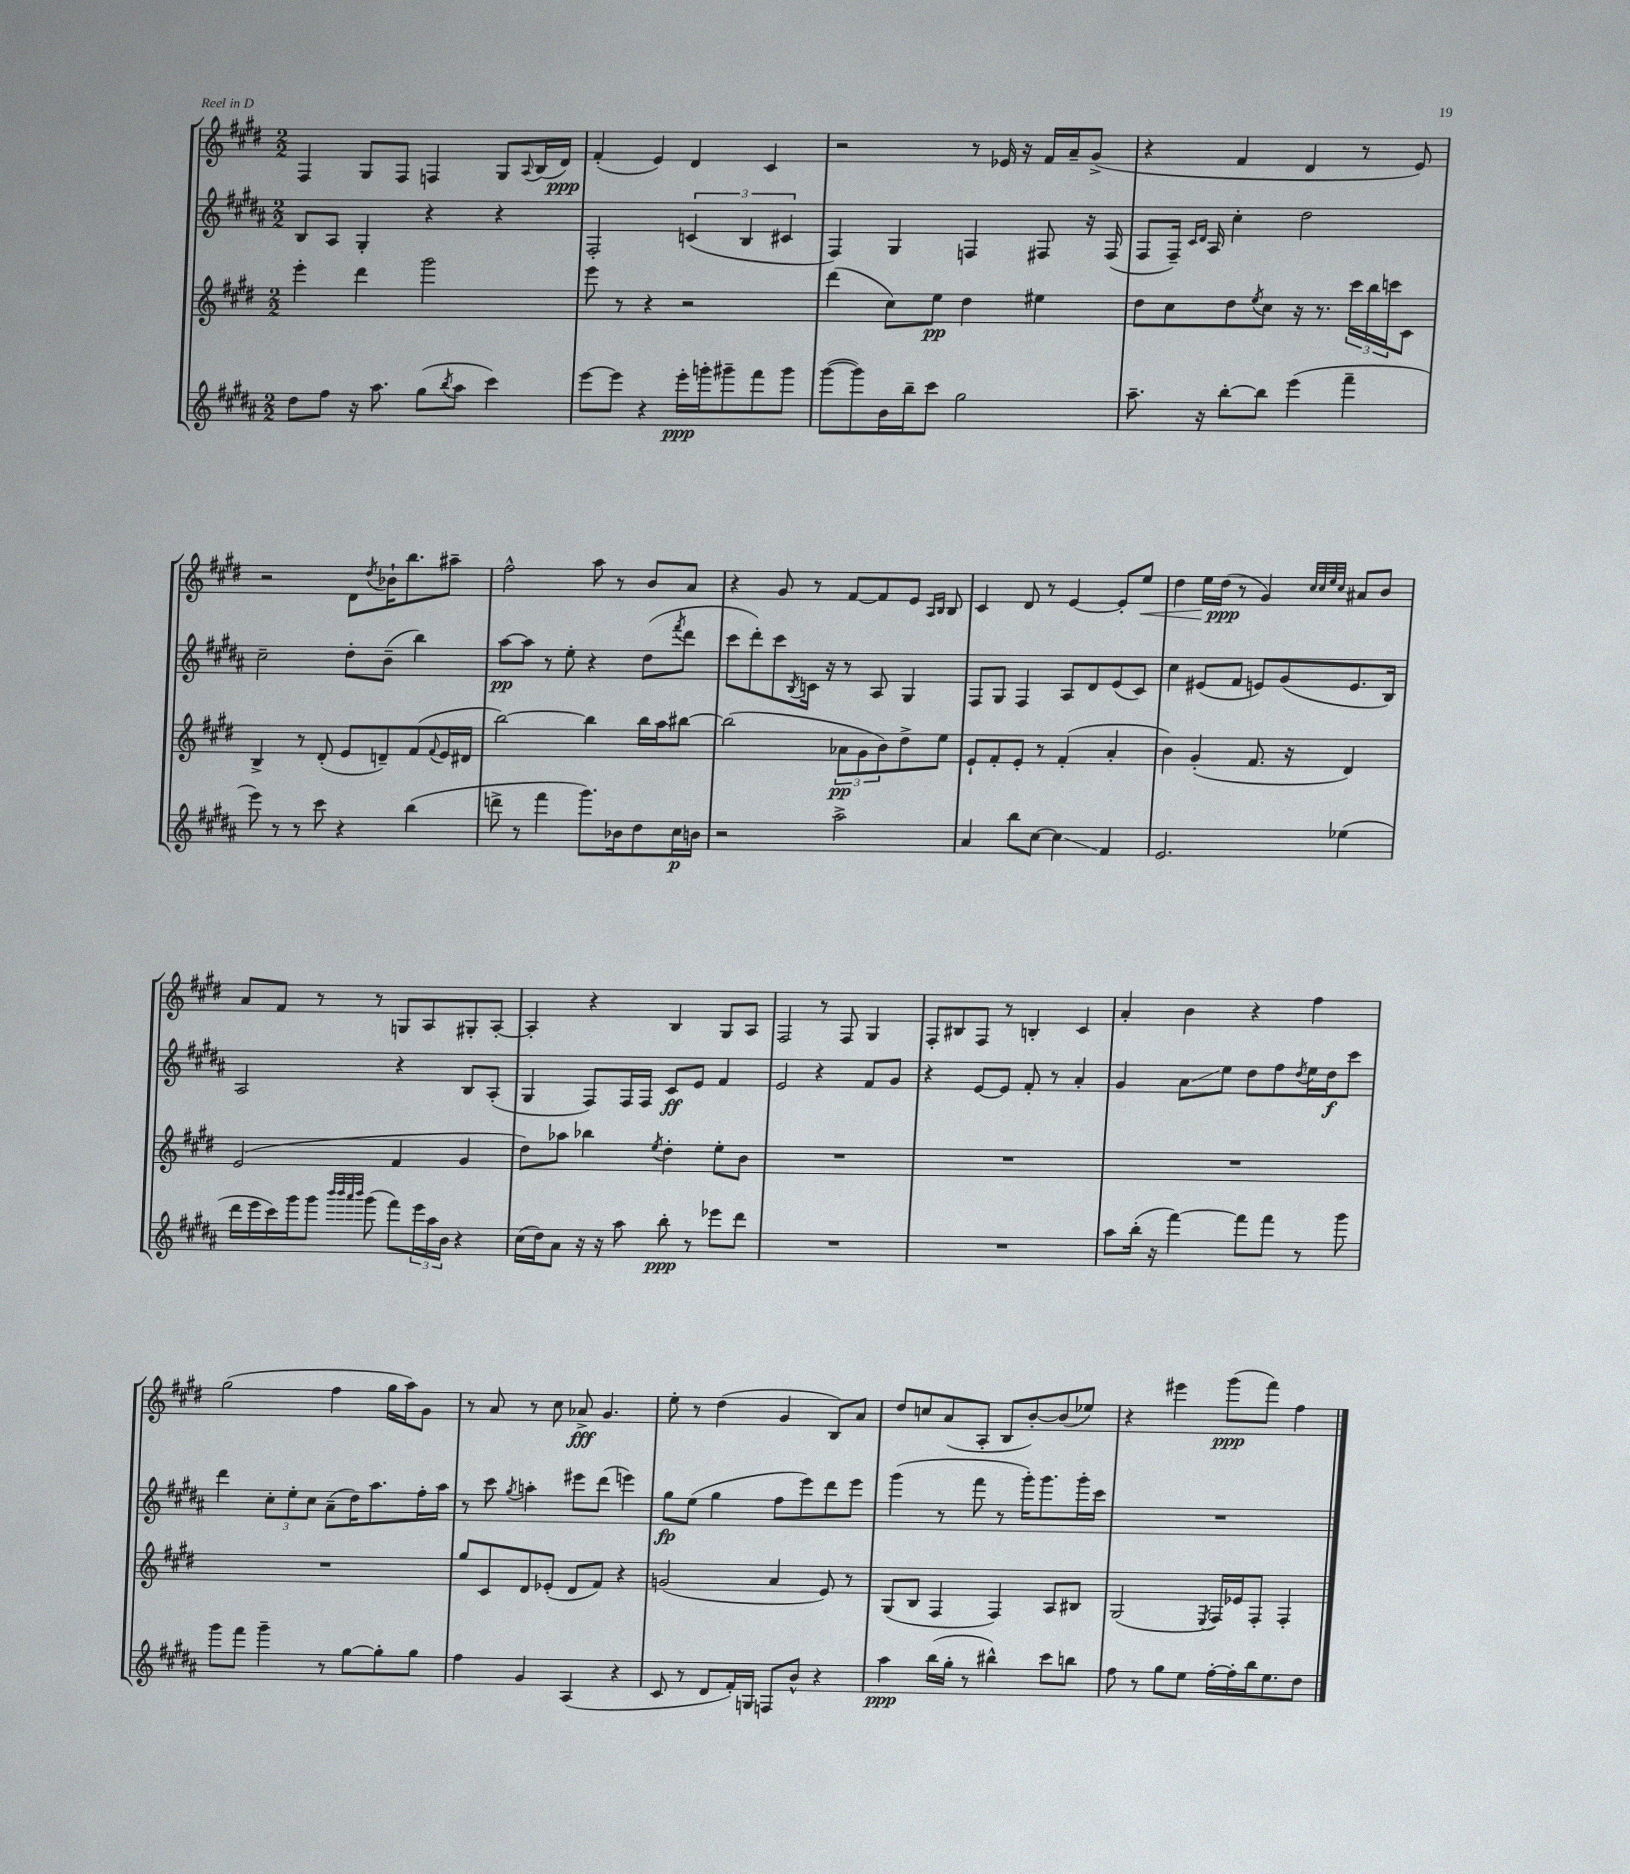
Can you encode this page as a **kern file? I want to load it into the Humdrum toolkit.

**kern	**kern	**kern	**kern
*staff4	*staff3	*staff2	*staff1
*clefG2	*clefG2	*clefG2	*clefG2
*k[f#c#g#d#a#]	*k[f#c#g#d#]	*k[f#c#g#d#a#]	*k[f#c#g#d#]
*M2/2	*M2/2	*M2/2	*M2/2
8dd#	4eee'	8B	4F#
8ff#	.	8A#	.
16r	4ddd#	4G#'	8G#
8.aa#	.	.	.
.	.	.	8F#
(8gg#	2ggg#	4r	4F
8qbb	.	.	.
8aa#	.	.	.
4ccc#)	.	4r	8G#
.	.	.	8qqA
.	.	.	(16B
.	.	.	16d#)
=	=	=	=
[8eee	8eee	2F#'	(4f#'
8eee]	8r	.	.
4r	4r	.	4e)
16eee'	2r	(6c	4d#
16ggg'	.	.	.
8ggg#~	.	.	.
.	.	6B	.
8fff#	.	.	4c#
.	.	6c#	.
8ggg#	.	.	.
=	=	=	=
([8ggg#	(4ddd#	4F#)	2r
8ggg#])	.	.	.
16b	8cc#)	4G#	.
16bb~	.	.	.
8ccc#	8ee	.	.
2gg#	4dd#	4F	8r
.	.	.	16e-
.	.	.	16r
.	4ee#	8F#	16f#
.	.	.	16a~
.	.	16r	(8g#^
.	.	(16F#	.
=	=	=	=
8.aa#~	8dd#	8F#	4r
.	8cc#	16F#~)	.
.	.	16qqc#	.
.	.	16qqd#	.
16r	.	16A#	.
[8bb'	8dd#	4cc#'	4f#
.	8qee	.	.
8bb]	8cc#	.	.
(4eee	16r	2dd#	4d#
.	8.r	.	.
4fff#~	24ccc#	.	8r
.	24bb	.	.
.	24ccc	.	.
.	8c#	.	8e)
=	=	=	=
8eee)	4B^	2cc#~	2r
8r	.	.	.
8r	8r	.	.
8ccc#	(8d#'	.	.
4r	8e	8dd#'	8d#
.	.	.	8qdd#
.	8d~)	(8b~	16b-`
.	.	.	8.bb
(4bb	(8f#	4bb)	.
.	8qqf#	.	.
.	16e	.	8aa#~
.	16d#	.	.
=	=	=	=
8ddd^	[2bb)	[8aa#	2ff#^^
8r	.	8aa#]	.
4fff#	.	8r	.
.	.	8ee'	.
8.ggg#)	4bb]	4r	8aa
.	.	.	8r
16b-	.	.	.
8dd#	16bb	(8dd#	8b
.	16aa	.	.
.	.	8qfff#	.
16cc#	[8bb#	8ddd#	8a
16b	.	.	.
=	=	=	=
2r	(2bb#]	8ccc#	4r
.	.	8ddd#')	.
.	.	8ccc#	8g#
.	.	8qB	.
.	.	16c	8r
.	.	16r	.
2aa#^	12a-	8r	[8f#
.	12g#	.	.
.	.	8A#	8f#]
.	12b)	.	.
.	8dd#^	4G#	8e
.	.	.	16qqA
.	.	.	16qqB
.	8ee	.	8B
=	=	=	=
4a#	8e`	8F#	4c#
.	8f#'	8G#	.
8bb	8e'	4F#	8d#
[8cc#	8r	.	8r
4cc#]	(4f#'	8A#	[4e
.	.	8d#	.
4f#	4a'	(8e	8e']
.	.	8c#)	8ee
=	=	=	=
2.e	4b)	4cc#	4dd#
.	(4g#'	(8e#	16ee
.	.	.	(16dd#
.	.	8f#	8r
.	8.f#	8e)	4g#)
.	.	(8g#	.
.	16r	.	.
.	.	.	32qqcc#
.	.	.	32qqcc#
.	.	.	32qqee
.	.	.	32qqcc#
(4ee-	4d#)	8.e	8a#
.	.	.	8b
.	.	16B)	.
=	=	=	=
16ddd#	(2e	2A#	8a
16eee	.	.	.
16ccc#)	.	.	8f#
16ggg#	.	.	.
8ggg#	.	.	8r
32qqbbb	.	.	.
32qqbbb	.	.	.
32qqaaa#	.	.	.
32qqbbb	.	.	.
(8ggg#	.	.	8r
8fff#)	4f#	4r	8G
24eee	.	.	8A
24aa#	.	.	.
24b	.	.	.
4r	4g#	8B	8G#'
.	.	(8A#'	[8A'
=	=	=	=
(16cc#	8dd#)	4G#	4A']
16dd#)	.	.	.
8a#	8aa-	.	.
16r	4bb-	8F#)	4r
16r	.	.	.
8aa#	.	16F#	.
.	.	16F#	.
.	8qee	.	.
8bb'	4dd#'	8c#	4B
8r	.	8e	.
8eee-	8ee'	4f#	8G#
8ddd#	8b	.	8A
=	=	=	=
1r	1r	2e	2F#
.	.	4r	8r
.	.	.	8F#
.	.	8f#	4G#
.	.	8g#	.
=	=	=	=
1r	1r	4r	8F#'
.	.	.	8B#
.	.	[8e	8F#
.	.	8e]	8r
.	.	8f#'	4B'
.	.	8r	.
.	.	4a#'	4c#
=	=	=	=
8aa#	1r	4g#	4a'
(16bb'	.	.	.
16r	.	.	.
[4fff#)	.	8a#	4b
.	.	8ee	.
8fff#]	.	8dd#	4r
8fff#	.	8ff#	.
.	.	8qdd#	.
8r	.	16ee	4ff#
.	.	16dd#	.
8ggg#	.	8ccc#	.
=	=	=	=
8ggg#	1r	4ddd#	(2gg#
8fff#	.	.	.
4ggg#~	.	12cc#'	.
.	.	12ee'	.
.	.	12cc#	.
8r	.	(8a#~	4ff#
[8gg#	.	16dd#)	.
.	.	8.aa#	.
8gg#']	.	.	16gg#
.	.	.	16aa)
8gg#	.	16ff#'	8g#
.	.	16aa#	.
=	=	=	=
4ff#	8gg#	8r	8r
.	8c#	8ccc#	8a
.	.	8qgg#	.
4g#	8d#	4aa'	8r
.	(8e-'	.	8cc#
(4A#	8d#	8eee#	8a-^
.	8f#)	(8ddd#	4.g#
4r	4r	4eee)	.
=	=	=	=
8c#	(2g	8gg#	8ee'
8r	.	(8ee	8r
8d#	.	4gg#	(4dd#
16f#')	.	.	.
16G	.	.	.
8F	4a	8ff#	4g#
8b^^	.	8eee)	.
4r	8e)	8ddd#	8B)
.	8r	8eee	8a
=	=	=	=
4aa#	(8G#	(4ggg#	8dd#
.	8B	.	8cc
(16bb	4F#	8r	(8a
16gg#'	.	.	.
8r	.	8fff#	8A'
4bb#^^)	4F#)	8r	8B
.	.	16ggg#')	[8b')
.	.	8.ggg#	.
8ccc#	8A	.	(8b]
8bb	8B#	16ggg#'	8ee-)
.	.	16ccc#	.
=	=	=	=
8ff#	(2G#	1r	4r
8r	.	.	.
8gg#	.	.	4eee#
8ee	.	.	.
.	8qE	.	.
[16ff#'	16F#)	.	(8ggg#
16ff#']	16e-	.	.
16bb	8F#'	.	8fff#)
8.ee	.	.	.
.	4F#'	.	4ff#
8dd#	.	.	.
==	==	==	==
*-	*-	*-	*-
